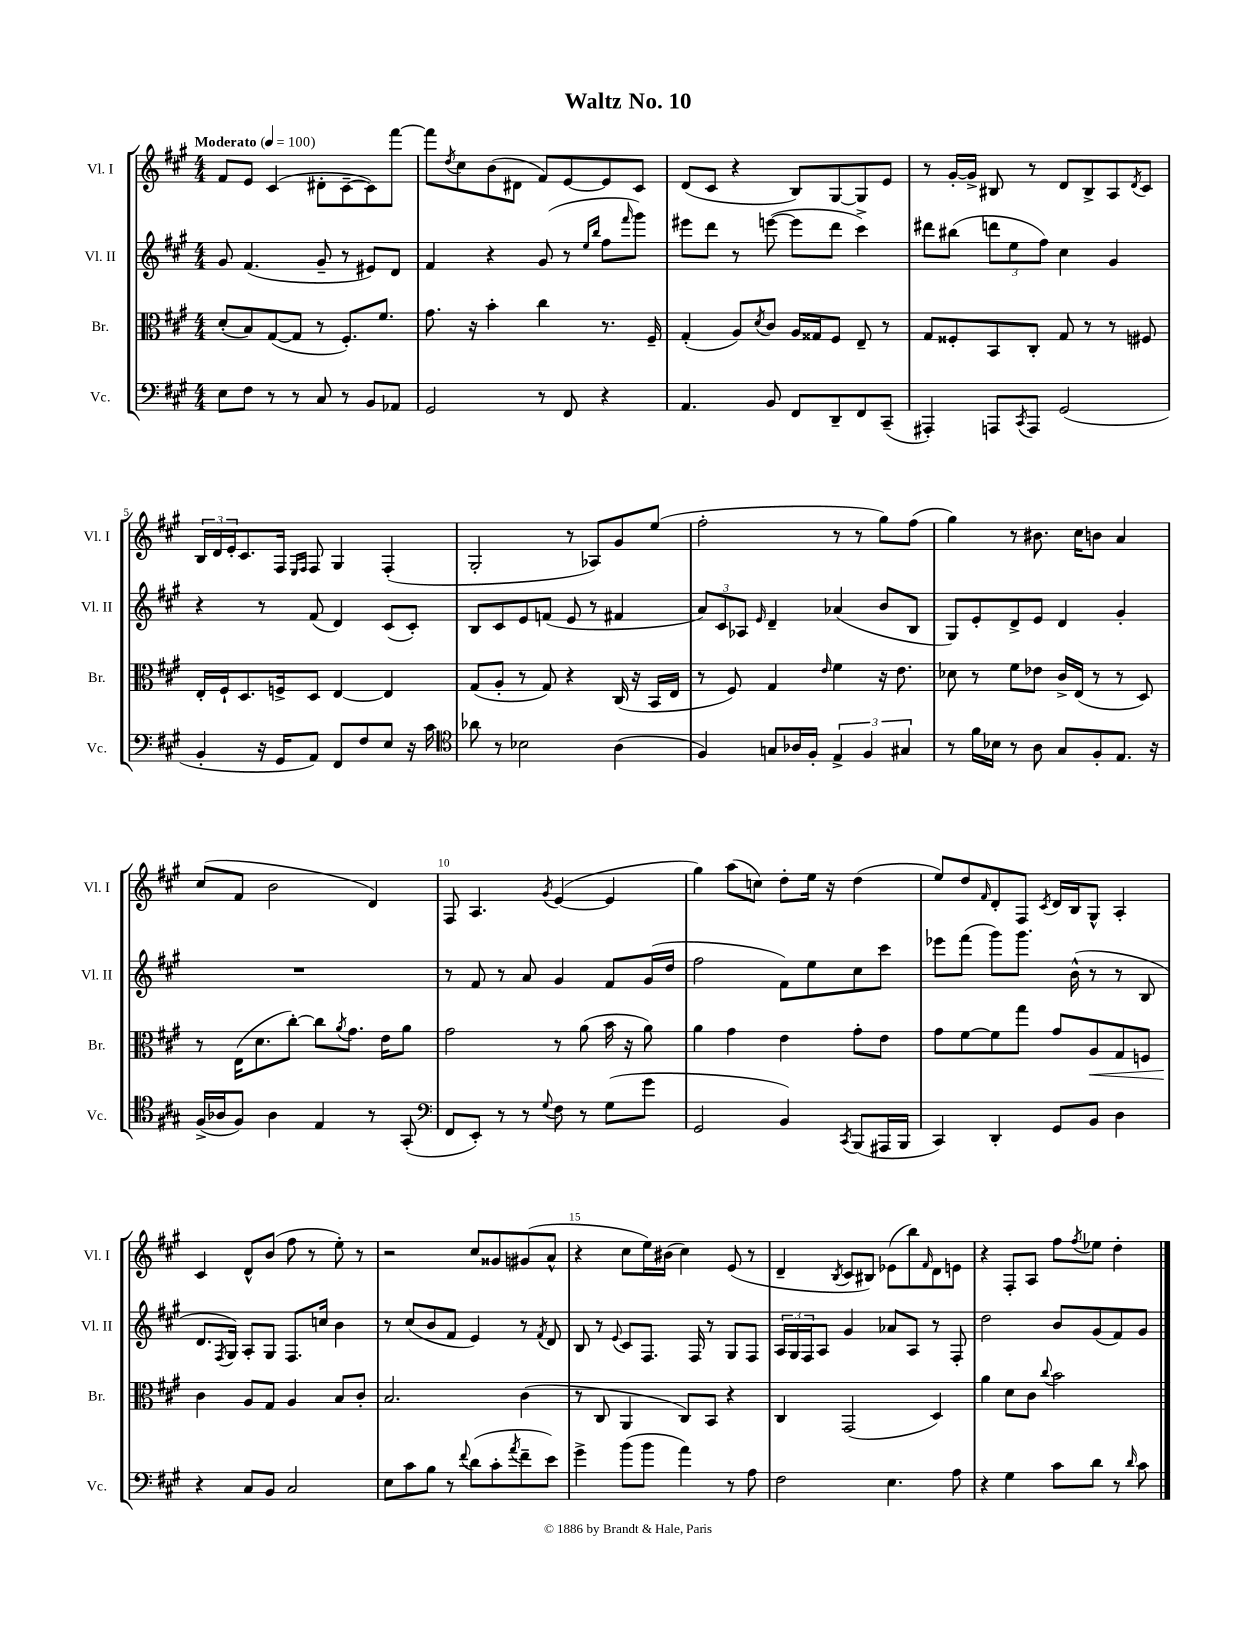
\header { title = "Waltz No. 10" }
<<
\new StaffGroup <<
\new Staff = "s0" \with { instrumentName = "Vl. I" shortInstrumentName = "Vl. I" } {
    \clef treble \key a \major \numericTimeSignature \time 4/4 \tempo "Moderato" 4 = 100
    fis'8 e'8 cis'4( dis'8-. cis'8~-- cis'8) fis'''8~ |
    fis'''8 \acciaccatura { d''8 } cis''8 b'8( dis'8 fis'8) e'8~ e'8 cis'8 |
    d'8( cis'8 r4 b8) gis8~ gis8 e'8 |
    r8 gis'16~-. gis'16-> bis8 r8 d'8 bis8-> a8 \acciaccatura { d'8 } cis'8 |
    \tuplet 3/2 { b16 d'16 e'16-. } cis'8. fis16 \grace { e16 fis16 } fis8 gis4 fis4-.( |
    gis2-. r8 aes8) gis'8 e''8( |
    fis''2-. r8 r8 gis''8) fis''8( |
    gis''4) r8 bis'8. cis''16 b'8 a'4 |
    cis''8( fis'8 b'2 d'4) |
    fis8 a4. \acciaccatura { gis'8 } e'4~( e'4 |
    gis''4) a''8( c''8) d''8-. e''16 r16 d''4( |
    e''8) d''8 \grace { fis'16 } d'8-. fis8 \acciaccatura { cis'8 } d'16 b16 gis8-^ a4-. |
    cis'4 d'8-^ b'8( fis''8 r8 e''8-.) r8 |
    r2 cis''8 gisis'8 gis'8( a'8-^ |
    r4 cis''8 e''16) bis'16( cis''4) e'8( r8 |
    d'4-- \acciaccatura { b8 } cis'8 bis8) ees'8( b''8) \grace { fis'16 } d'8 e'8 |
    r4 fis8-. a8 fis''8 \acciaccatura { fis''8 } ees''8 d''4-. \bar "|." |
}
\new Staff = "s1" \with { instrumentName = "Vl. II" shortInstrumentName = "Vl. II" } {
    \clef treble \key a \major \numericTimeSignature \time 4/4
    gis'8 fis'4.( gis'8-- r8 eis'8) d'8 |
    fis'4 r4 gis'8( r8 \grace { e''16 b''16 } fis''8 \grace { fis'''16 } gis'''8) |
    eis'''8 d'''8 r8 e'''8~( e'''8 d'''8 cis'''4->) |
    dis'''8 bis''8( \tuplet 3/2 { d'''8 e''8 fis''8) } cis''4 gis'4 |
    r4 r8 fis'8( d'4) cis'8( cis'8-.) |
    b8 cis'8 e'8 f'8( e'8 r8 fis'4 |
    \tuplet 3/2 { a'8) cis'8 aes8 } \grace { e'16 } d'4-- aes'4( b'8 b8 |
    gis8) e'8-. d'8-> e'8 d'4 gis'4-. |
    R1 |
    r8 fis'8 r8 a'8 gis'4 fis'8 gis'16( d''16 |
    fis''2 fis'8) e''8 cis''8 cis'''8 |
    ees'''8 fis'''8( gis'''8) gis'''8. b'16-^( r8 r8 b8 |
    d'8. \acciaccatura { fis8 } gis16) a8-. gis8 fis8. c''16 b'4 |
    r8 cis''8( b'8 fis'8 e'4) r8 \acciaccatura { fis'8 } d'8 |
    b8 r8 \appoggiatura { e'8 } cis'8 fis8. fis16 r8 gis8 fis8 |
    \tuplet 3/2 { a16 gis16 fis16 } a8 gis'4 aes'8 a8 r8 fis8-. |
    d''2 b'8 gis'8( fis'8) gis'8 \bar "|." |
}
\new Staff = "s2" \with { instrumentName = "Br." shortInstrumentName = "Br." } {
    \clef alto \key a \major \numericTimeSignature \time 4/4
    d'8-.( b8) gis8~( gis8 r8 fis8.-.) fis'8. |
    gis'8. r16 b'4-. cis''4 r8. fis16-- |
    gis4-.( a8) \acciaccatura { d'8 } cis'8 a16 gisis16 fis8 e8-- r8 |
    gis8 fisis8-. b,8 cis8-. gis8 r8 r8 fis8 |
    e16-. fis16-! d8. f16-> d8 e4~ e4 |
    gis8( a8-. r8 gis8) r4 cis16( r16 b,16 e16 |
    r8 fis8) gis4 \grace { e'16 } fis'4 r16 e'8. |
    des'8 r8 fis'8 ees'8 cis'16-> e16( r8 r8 d8) |
    r8 e16( d'8. cis''8~-.) cis''8 \acciaccatura { a'8 } gis'8. e'16 a'8 |
    gis'2 r8 a'8( b'16 r16 a'8) |
    a'4 gis'4 e'4 gis'8-. e'8 |
    gis'8 fis'8~ fis'8 gis''8 gis'8 a8\< gis8 f8 |
    cis'4\! a8 gis8 a4 b8 cis'8-. |
    b2. cis'4( |
    r8 cis8 a,4 cis8) b,8 r4 |
    cis4 gis,2( d4) |
    a'4 d'8 cis'8 \appoggiatura { cis''8 } b'2 \bar "|." |
}
\new Staff = "s3" \with { instrumentName = "Vc." shortInstrumentName = "Vc." } {
    \clef bass \key a \major \numericTimeSignature \time 4/4
    e8 fis8 r8 r8 cis8 r8 b,8 aes,8 |
    gis,2 r8 fis,8 r4 |
    a,4. b,8 fis,8 d,8-- fis,8 cis,8--( |
    ais,,4-.) a,,8 \acciaccatura { cis,8 } a,,8 gis,2( |
    b,4-. r16 gis,16 a,8) fis,8 fis8 e8 r16 cis'16 |
    \clef tenor aes'8 r8 bes2 a4( |
    fis4) g8 aes16 fis16-. \tuplet 3/2 { e4-> fis4 gis4 } |
    r8 fis'16 bes16 r8 a8 gis8 fis8-. e8. r16 |
    fis16->( aes16 fis8) aes4 e4 r8 gis,8-.( |
    \clef bass fis,8 e,8-.) r8 r8 \appoggiatura { gis8 } fis8 r8 gis8( gis'8 |
    gis,2 b,4) \acciaccatura { cis,8 } b,,8( ais,,16 b,,16 |
    cis,4) d,4-. gis,8 b,8 d4 |
    r4 cis8 b,8 cis2 |
    e8 cis'8 b8 r8 \appoggiatura { fis'8 } d'8( cis'8-. \acciaccatura { a'8 } fis'8-- e'8) |
    gis'4-> b'8( b'8 a'4) r8 a8 |
    fis2 e4. a8 |
    r4 gis4 cis'8 d'8 r8 \grace { d'16 } cis'8 \bar "|." |
}
>>
>>
\layout { \context { \Score \override BarNumber.break-visibility = ##(#f #t #t) barNumberVisibility = #(every-nth-bar-number-visible 5) } }
